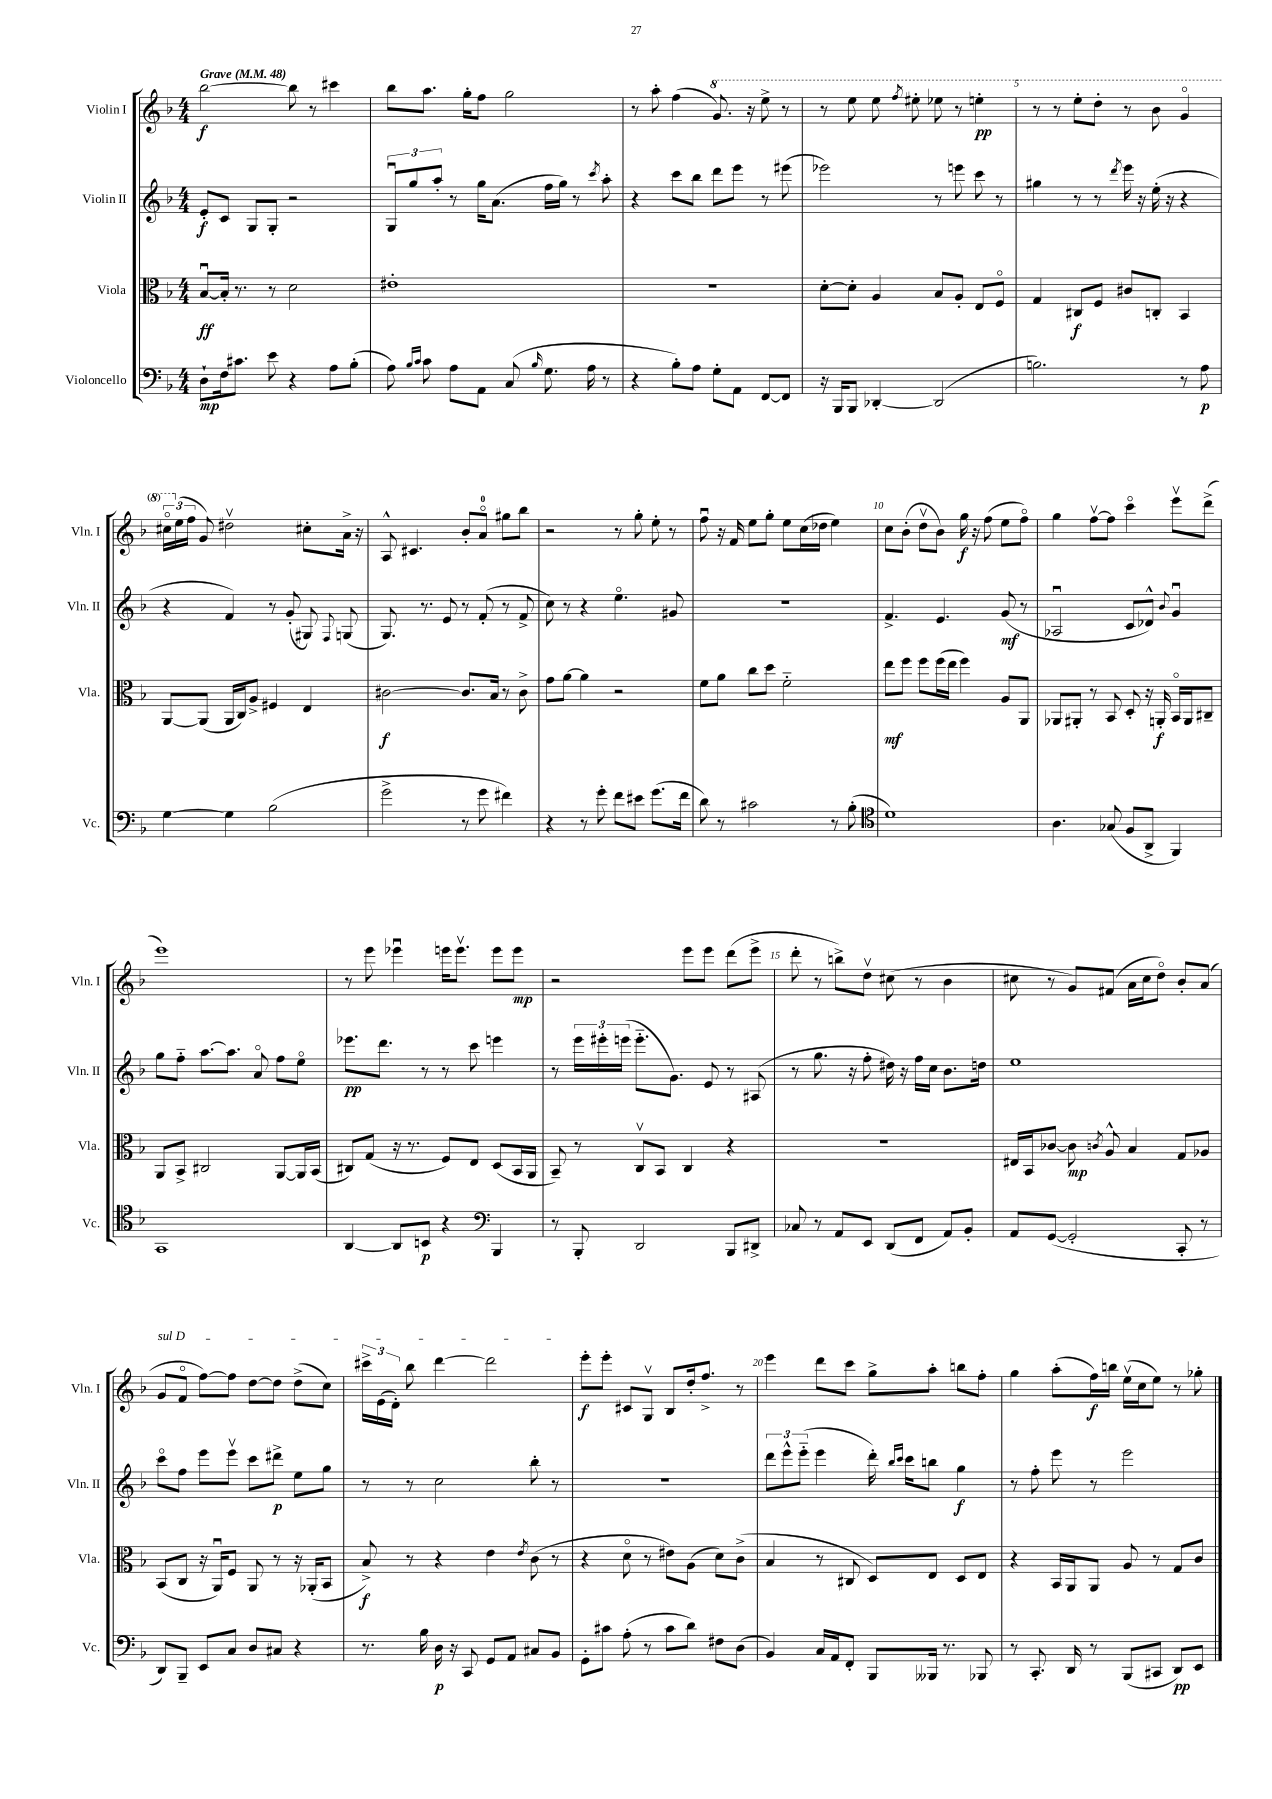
<<
\new StaffGroup <<
\new Staff = "s0" \with { instrumentName = "Violin I" shortInstrumentName = "Vln. I" } {
    \clef treble \key f \major \numericTimeSignature \time 4/4 \tempo "Grave" 4 = 48
    \autoBeamOff bes''2~\f bes''8 r8 cis'''4 |
    bes''8[ a''8.] g''16[-. f''8] g''2 |
    r8 a''8-. f''4( \ottava #1 g''8.) r16 e'''8-> r8 |
    r8 e'''8 e'''8 \acciaccatura { f'''8 } eis'''8-. ees'''8 r8 e'''4-.\pp |
    r8 r8 e'''8[-. d'''8]-. r8 bes''8 g''4\flageolet |
    \tuplet 3/2 { cis'''16[\flageolet \ottava #0 e''16( f''16] } g'8) dis''2\upbow cis''8[-. a'16]-> r16 |
    a8-^ cis'4. bes'8[-. a'8]-0\flageolet gis''8[ bes''8] |
    r2 r8 g''8-. e''8-. r8 |
    f''8\downbow r16 f'16 e''8[ g''8]-. e''8[ c''16( des''16] e''4) |
    c''8[ bes'8]-.( d''8[\upbow bes'8]) g''16\f r16 f''8( e''8[ f''8]\flageolet) |
    g''4 f''8[~\upbow f''8] c'''4\flageolet e'''8[\upbow d'''8]->( |
    e'''1) |
    r8 e'''8 ees'''4\downbow e'''16[ e'''8.]\upbow e'''8[ e'''8]\mp |
    r2 e'''8[ e'''8] d'''8[( e'''8]-> |
    d'''8-. r8 b''8[->) d''8]\upbow cis''8( r8 bes'4 |
    cis''8 r8 g'8[) fis'8]( a'16[ cis''16 d''8]\flageolet) bes'8[-. a'8]( |
    \once \override TextSpanner.bound-details.left.text = \markup { \italic "sul D" } g'8[\startTextSpan f'8]\flageolet f''8[~) f''8] d''8[~ d''8] d''8[->( c''8]) |
    \tuplet 3/2 { cis'''16[-> e'16( d'16]-.) } bes''8 d'''4~ d'''2\stopTextSpan |
    e'''8[-.\f e'''8]-. cis'8[ g8]\upbow bes8[ d''16-. f''8.]-> r8 |
    e'''4 d'''8[ c'''8] g''8[-> a''8]-. b''8[ f''8]-. |
    g''4 a''8[-.( f''16\f) b''16] e''16[\upbow( c''16 e''8]) r8 ges''8-. \bar "|." |
}
\new Staff = "s1" \with { instrumentName = "Violin II" shortInstrumentName = "Vln. II" } {
    \clef treble \key f \major \numericTimeSignature \time 4/4
    \autoBeamOff e'8[-.\f c'8] g8[ g8]-. r2 |
    \tuplet 3/2 { g8[\downbow g''8 a''8]-. } r8 g''16[ a'8.]( f''16[ g''16]) r8 \acciaccatura { c'''8 } a''8-. |
    r4 c'''8[ bes''8] d'''8[ e'''8] r8 eis'''8( |
    ees'''2) r8 e'''8 c'''8 r8 |
    gis''4 r8 r8 \acciaccatura { d'''8 } e'''16 r16 e''16-.( r16 r4 |
    r4 f'4) r8 g'8-.( gis8) \appoggiatura { f8 } g8( |
    g8.) r8. e'8 r8 f'8-.( r8 f'8-> |
    c''8) r8 r4 e''4.\flageolet gis'8 |
    R1 |
    f'4.-> e'4. g'8\mf( r8 |
    aes2\downbow c'8[ des'8]-^) \appoggiatura { bes'8 } g'4\downbow |
    g''8[ f''8]-_ a''8.[~ a''8.] a'8\flageolet f''8[ e''8]\flageolet |
    ees'''8.[\pp d'''8.] r8 r8 c'''8 e'''4 |
    r8 \tuplet 3/2 { e'''16[ eis'''16-. e'''16]( } e'''8.[-_ g'8.]) e'8 r8 ais8( |
    r8 g''8. r16 f''8-. dis''16) r16 f''16[ c''16] bes'8.[ d''16] |
    e''1 |
    c'''8[\flageolet f''8] e'''8[ e'''8]\upbow c'''8[ dis'''8]->\p e''8[ g''8] |
    r8 r8 c''2 bes''8-. r8 |
    r1 |
    \tuplet 3/2 { d'''8[ e'''8-^ e'''8]-_( } e'''4 d'''16-.) \grace { bes''16[ c'''16] } c'''16[ b''8] g''4\f |
    r8 f''8-. e'''8 r8 e'''2 \bar "|." |
}
\new Staff = "s2" \with { instrumentName = "Viola" shortInstrumentName = "Vla." } {
    \clef alto \key f \major \numericTimeSignature \time 4/4
    \autoBeamOff bes8[~\downbow\ff bes16]-. r8. r8 d'2 |
    eis'1-. |
    R1 |
    d'8[~-. d'8]-. a4 bes8[ a8]-. e8[ f8]\flageolet |
    g4 cis8[\f f8] cis'8[ c8]-. bes,4 |
    a,8[~ a,8]( a,16[ c16) a8]-> fis4 e4 |
    cis'2~\f cis'8.[ bes16] r8 cis'8-> |
    g'8[ a'8]~ a'4 r2 |
    f'8[ a'8] c''8[ d''8] f'2-_ |
    e''8[\mf f''8] f''8[ f''16( e''16] f''4) a8[ a,8] |
    aes,8[ ais,8]-. r8 bes,8 d8-. r16 a,16-.\f bes,16[\flageolet a,16 cis8]-- |
    a,8[ bes,8]-> cis2 a,8[~ a,16 bes,16]( |
    cis8[) g8]( r16 r8. f8[) e8] d8[( bes,16 a,16] |
    bes,8--) r8 c8[\upbow bes,8] c4 r4 |
    R1 |
    eis16[ bes,16 ces'8]~ ces'8\mp \acciaccatura { c'8 } a8-^ bes4 g8[ aes8] |
    bes,8[( c8] r16 a,16[\downbow) f8] a,8 r8 r16 aes,16[-.( bes,8] |
    bes8->\f) r8 r4 e'4 \acciaccatura { e'8 } c'8( r8 |
    r4 d'8\flageolet r8 eis'8[) a8]( d'8[) c'8]->( |
    bes4 r8 cis8 d8[) e8] d8[ e8] |
    r4 bes,16[ a,16 a,8] a8 r8 g8[ c'8] \bar "|." |
}
\new Staff = "s3" \with { instrumentName = "Violoncello" shortInstrumentName = "Vc." } {
    \clef bass \key f \major \numericTimeSignature \time 4/4
    \autoBeamOff d8[-!\mp f16 cis'8.] e'8 r4 a8[ bes8]-.( |
    a8) \grace { bes16[ c'16] } c'8 a8[ a,8] c8( \grace { bes16 } g8. a16 r8 |
    r4 bes8[-.) a8] g8[-. a,8] f,8[~ f,8] |
    r16 bes,,16[ bes,,8] des,4~-. des,2( |
    b2.) r8 a8\p |
    g4~ g4 bes2( |
    g'2-> r8 g'8 fis'4) |
    r4 r8 g'8-. f'8[ eis'8] g'8.[( f'16] |
    d'8) r8 cis'2 r8 bes8-.( |
    \clef tenor d'1) |
    a4. ges8( f8[ a,8]-> f,4) |
    g,1 |
    a,4~ a,8[ b,8]\p r4 \clef bass bes,,4 |
    r8 bes,,8-. d,2 bes,,8[ dis,8]-> |
    ces8 r8 a,8[ e,8] d,8[( f,8] a,8[) bes,8]-. |
    a,8[ g,8]~( g,2-. c,8-. r8 |
    d,8[) bes,,8]-- e,8[ c8] d8[ cis8] r4 |
    r8. bes16 d16\p r16 c,8 g,8[ a,8] cis8[ bes,8] |
    g,8[-. cis'8] a8-.( r8 cis'8[ d'8]) fis8[ d8]( |
    bes,4) c16[ a,16 f,8]-. bes,,8[ beses,,16] r8. bes,,8 |
    r8 c,8.-. d,16 r8 bes,,8[( cis,8] d,8[\pp) e,8] \bar "|." |
}
>>
>>
\layout { \context { \Score \override BarNumber.break-visibility = ##(#f #t #t) barNumberVisibility = #(every-nth-bar-number-visible 5) } }
